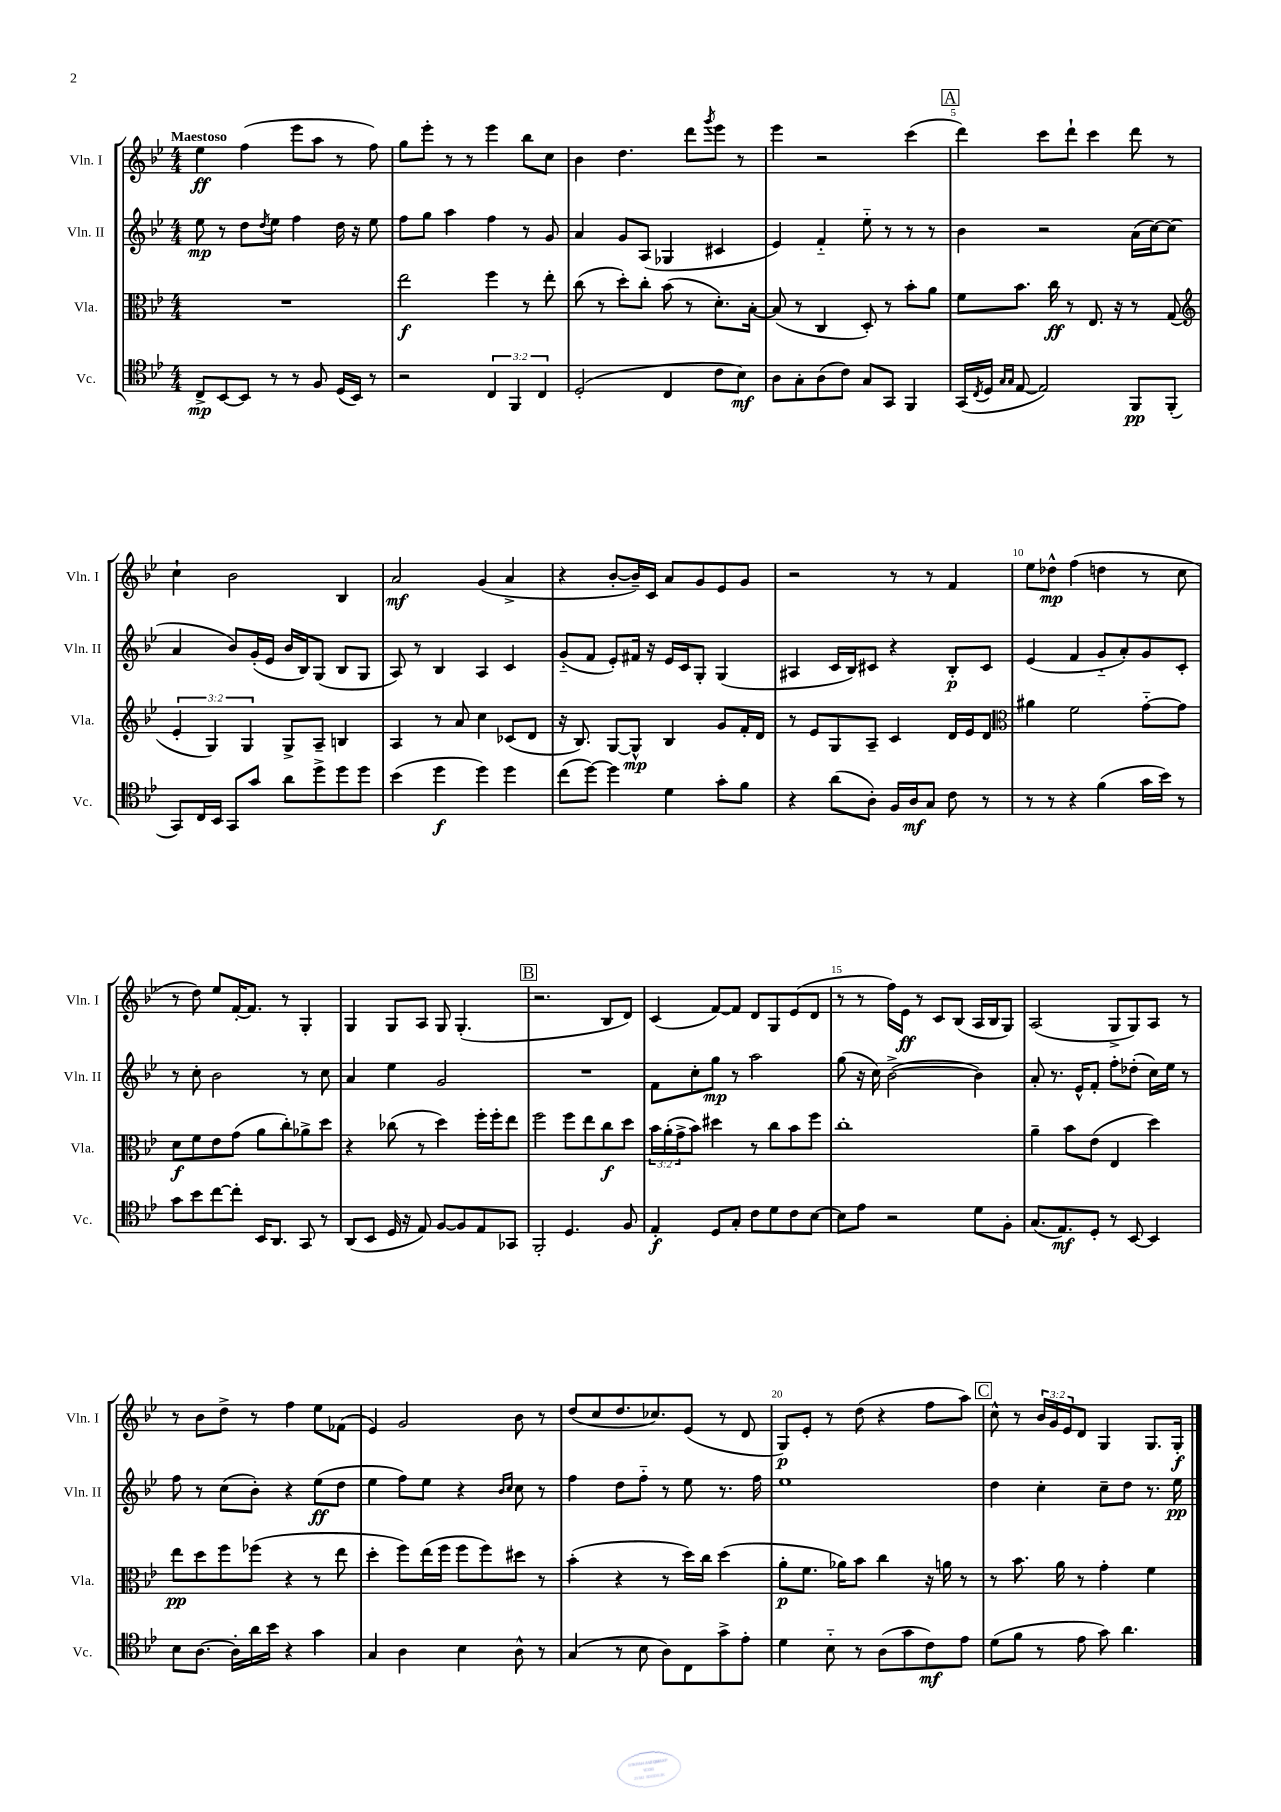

**kern	**kern	**kern	**kern
*staff4	*staff3	*staff2	*staff1
*clefC4	*clefC3	*clefG2	*clefG2
*k[b-e-]	*k[b-e-]	*k[b-e-]	*k[b-e-]
*M4/4	*M4/4	*M4/4	*M4/4
8C^/L	1r	8ee-\	4ee-\
[8BB-/	.	8r	.
8BB-/]J	.	8dd\L	(4ff\
.	.	8qdd/	.
8r	.	8ee-\J	.
8r	.	4ff\	8eee-\L
8F/	.	.	8aa\J
(16D/LL	.	16dd\	8r
16BB-/JJ)	.	16r	.
8r	.	8ee-\	8ff\)
=	=	=	=
2r	2ee-\	8ff\L	8gg\L
.	.	8gg\J	8eee-'\J
.	.	4aa\	8r
.	.	.	8r
6C/	4ff\	4ff\	4eee-\
6FF/	.	.	.
.	8r	8r	8bb-\L
6C/	.	.	.
.	8ee-'\	8g/	8cc\J
=	=	=	=
(2D'/	(8cc\	4a/	4b-\
.	8r	.	.
.	8dd'\L)	8g/L	4.dd\
.	8cc'\J	(8A/J	.
4C/	(8b-\	4G-/	.
.	8r	.	8ddd\L
.	.	.	8qggg/
8c\L	8.d'\L)	4c#/	8eee-\J
8B-\J)	.	.	8r
.	[16B-'\Jk	.	.
=	=	=	=
8A\L	(8B-/]	4e-/)	4eee-\
8G'\	8r	.	.
(8A\	4C/	4f'~/	2r
8c\J)	.	.	.
8G/L	8D'/)	8ee-'~\	.
8GG/J	8r	8r	.
4FF/	8b-'\L	8r	(4ccc\
.	8a\J	8r	.
=	=	=	=
(16GG/LL	8f\L	4b-\	4ddd\)
8qC/	.	.	.
16D/JJ	.	.	.
16qqG/LL	.	.	.
16qqG/JJ	.	.	.
[8E-/	8.b-\J	.	.
2E-/])	.	2r	8ccc\L
.	16cc\	.	.
.	8r	.	8ddd`\J
.	8.E-/	.	4ccc\
.	16r	.	.
8FF/L	8r	(16a\LL	8ddd\
.	.	[16cc\J)	.
(8FF'/J	(8G/	(8cc\]J	8r
=	=	=	=
*	*clefG2	*	*
8GG/L)	6e-'/	4a/	4cc`\
16C/L	.	.	.
.	6G/)	.	.
16BB-/JJ	.	.	.
8GG/L	.	8b-/L)	2b-\
.	6G/	.	.
8g/J	.	(16g'/L	.
.	.	16e-/JJ	.
8a\L	8G^/L	16b-/LL	.
.	.	16B-/J)	.
8dd^\	8A~/J	(8G/J	.
8dd\	4B/	8B-/L	4B-/
8dd\J	.	8G/J	.
=	=	=	=
(4b-\	4A/	8A/)	2a/
.	.	8r	.
4dd\	8r	4B-/	.
.	8a/	.	.
4dd\)	4cc\	4A/	(4g/
4dd\	(8c-/L	4c/	4a^/
.	8d/J	.	.
=	=	=	=
(8cc\L	16r	(8g'~/L	4r
.	8.B-/)	.	.
[8dd\J)	.	8f/J	.
4dd\]	[8G/L	8e-'/L)	[8b-'/L
.	8G^^/]J	16f#/Jk	16b-~/]L)
.	.	16r	16c/JJ
4d\	4B-/	16e-/LL	8a/L
.	.	16c/J	.
.	.	8G'/J	8g/
8g'\L	8g/L	(4G/	8e-/
8f\J	16f'/L	.	8g/J
.	16d/JJ	.	.
=	=	=	=
4r	8r	4A#/	2r
.	8e-/L	.	.
(8a\L	8G/	16c/LL	.
.	.	16B-/J)	.
8A'\J)	8A~/J	8c#/J	.
16F/LL	4c/	4r	8r
16A/J	.	.	.
8G/J	.	.	8r
8c\	16d/LL	8B-'/L	4f/
.	16e-/J	.	.
8r	8d/J	8c#/J	.
=	=	=	=
*	*clefC3	*	*
8r	4a#\	(4e-/	8ee-\L
8r	.	.	8dd-^^\J
4r	2f\	4f/	(4ff\
(4f\	.	8g'~/L	4dd\
.	.	8a'/)	.
16g\LL	[8g'~\L	8g/	8r
16b-\JJ)	.	.	.
8r	8g\]J	8c'/J	8cc\
=	=	=	=
8g\L	8d\L	8r	8r
8b-\	8f\	8cc'\	8dd\)
[8cc\	8e-\	2b-\	8ee-/L
8cc'\]J	(8g\J	.	[16f'/K
.	.	.	8.f/]J
16BB-/LK	8a\L	.	.
8.AA/J	.	.	.
.	8cc'\)	.	8r
8GG/	8a-^\	8r	4G'/
8r	8dd\J	8cc\	.
=	=	=	=
(8AA/L	4r	4a/	4G/
8BB-/J	.	.	.
16D/	(8cc-\	4ee-\	8G/L
16r	.	.	.
8E-/)	8r	.	8A/J
[8F/L	4dd\)	2g/	8G/
8F/]	.	.	(4.G'/
8E-/	16ff'\LL	.	.
.	16ff'\J	.	.
8GG-/J	8ee-\J	.	.
=	=	=	=
2FF'/	2ff\	1r	2.r
4.D/	8ff\L	.	.
.	8ee-\	.	.
.	8cc\	.	8B-/L
8F/	8dd\J	.	8d/J)
=	=	=	=
4E-'/	24b-\LL	8f\L	(4c/
.	(24a'\	.	.
.	24g^\J	.	.
.	8b-\J)	8cc'\	.
8D/L	4dd#\	8gg\J	[8f/L)
8G'/J	.	8r	8f/]J
8c\L	8r	2aa\	8d/L
8d\	8cc\L	.	8G/
8c\	8b-\	.	(8e-/
[8B-\J	8ff\J	.	8d/J
=	=	=	=
8B-\]L	1cc'	(8gg\	8r
8e-\J	.	16r	8r
.	.	16cc\)	.
2r	.	([2b-^\	16ff\LL)
.	.	.	16e-\JJ
.	.	.	8r
.	.	.	8c/L
.	.	.	(8B-/J
8d\L	.	4b-\])	16A/LL
.	.	.	16B-/J
8F'\J	.	.	8G/J)
=	=	=	=
(8.G/L	4a~\	8a'/	(2A/
.	.	8.r	.
8.E-/)	.	.	.
.	8b-\L	.	.
.	.	16e-^^/LK	.
8D'/J	(8e-\J	8f'/J	.
8r	4E-/	8ff'\L	8G^/L
[8BB-/	.	(8dd-'\J	8G/)
4BB-/]	4dd\)	16cc\LL)	8A/J
.	.	16ee-\JJ	.
.	.	8r	8r
=	=	=	=
8B-\L	8ee-\L	8ff\	8r
[8.A\J	8dd\	8r	8b-\L
.	8ff\	(8cc\L	8dd^\J
16A'\]LL	.	.	.
16a\	(8ff-\J	8b-'\J)	8r
16b-\JJ	.	.	.
4r	4r	4r	4ff\
4g\	8r	(8ee-\L	8ee-\L
.	8ee-\	8dd\J	(8f-\J
=	=	=	=
4G/	4dd'\	4ee-\	4e-/)
4A\	8ff\L)	8ff\L)	2g/
.	(16ee-\L	8ee-\J	.
.	16ff\JJ	.	.
4B-\	8ff\L	4r	.
.	8ff\)	.	.
.	.	16qqb-/LL	.
.	.	16qqcc/JJ	.
8A^^\	8dd#\J	8cc\	8b-\
8r	8r	8r	8r
=	=	=	=
(4G/	(4b-'\	4ff\	(8dd/L
.	.	.	8cc/
8r	4r	8dd\L	8.dd/
8B-\	.	8ff'~\J	.
.	.	.	8.cc-/)
8A\L)	8r	8r	.
8C\	16dd\LL)	8ee-\	(8e-/J
.	16cc\JJ	.	.
8g^\	(4dd\	8.r	8r
8e-'\J	.	.	8d/
.	.	16ff\	.
=	=	=	=
4d\	8a'\L	1ee-	8G/L)
.	8.f\J	.	8e-'/J
8B-'~\	.	.	8r
.	16a-\LK)	.	.
8r	8b-\J	.	(8dd\
(8A\L	4cc\	.	4r
8g\	.	.	.
8c\)	16r	.	8ff\L
.	16a\	.	.
8e-\J	8r	.	8aa\J)
=	=	=	=
(8d\L	8r	4dd\	8cc^^\
8f\J	8.b-\	.	8r
8r	.	4cc'\	24b-/LL
.	.	.	24g/
.	16a\	.	.
.	.	.	24e-/J
8e-\	8r	.	8d/J
8g\)	4g'\	8cc~\L	4G/
4.a\	.	8dd\J	.
.	4f\	8.r	8.G/L
.	.	16ee-\	16G'/Jk
==	==	==	==
*-	*-	*-	*-
